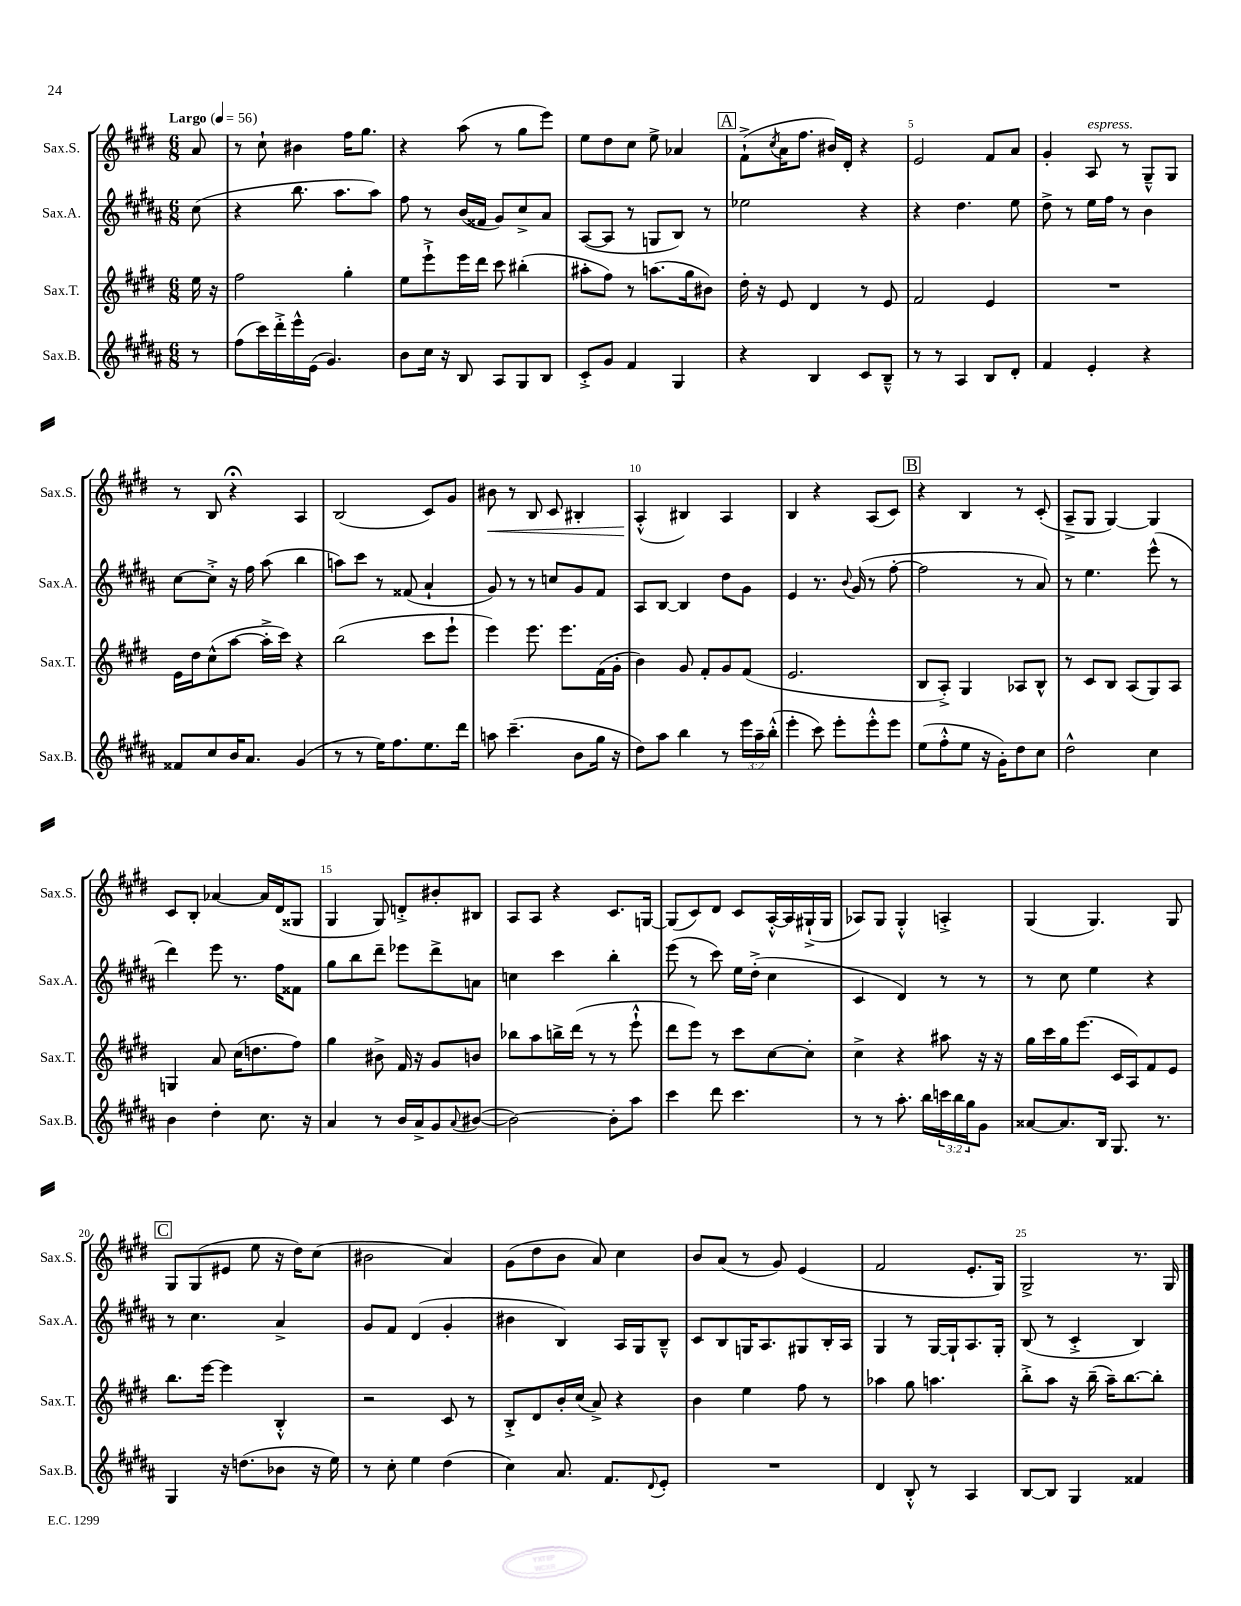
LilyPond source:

<<
\new StaffGroup <<
\new Staff = "s0" \with { instrumentName = "Sax.S." shortInstrumentName = "Sax.S." } {
    \clef treble \key e \major \numericTimeSignature \time 6/8 \partial 8 \tempo "Largo" 4 = 56
    a'8 |
    r8 cis''8-! bis'4 fis''16 gis''8. |
    r4 a''8( r8 gis''8 e'''8) |
    e''8 dis''8 cis''8 e''8-> aes'4 |
    \mark \markup { \box "A" } fis'8-!->( \acciaccatura { cis''8 } a'16 fis''8. bis'16) dis'16-. r4 |
    e'2 fis'8 a'8 |
    gis'4-. a8^\markup { \italic "espress." } r8 gis8---^ gis8 |
    r8 b8 r4\fermata a4 |
    b2( cis'8) gis'8 |
    bis'8\< r8 b8 cis'8 bis4-. |
    a4-.-^\!( bis4) a4 |
    b4 r4 a8( cis'8) |
    \mark \markup { \box "B" } r4 b4 r8 cis'8-.( |
    a8---> gis8 gis4~) gis4 |
    cis'8 b8-. aes'4~ aes'16 dis'16( gisis8 |
    gis4 gis8) d'8-.-> bis'8-. bis8 |
    a8 a8 r4 cis'8. g16~ |
    g8( cis'8) dis'8 cis'8 a16~-.-^ a16 gis16-!->( gis16 |
    aes8) gis8 gis4-.-^ a4-.-> |
    gis4( gis4.) gis8 |
    \mark \markup { \box "C" } gis8 gis8( eis'8 e''8 r16 dis''16) cis''8( |
    bis'2 a'4) |
    gis'8( dis''8 b'8 a'8) cis''4 |
    b'8 a'8( r8 gis'8) e'4( |
    fis'2 e'8.-. gis16) |
    gis2-> r8. gis16 \bar "|." |
}
\new Staff = "s1" \with { instrumentName = "Sax.A." shortInstrumentName = "Sax.A." } {
    \clef treble \key b \major \numericTimeSignature \time 6/8 \partial 8
    cis''8( |
    r4 b''8. ais''8. ais''8) |
    fis''8 r8 b'16( fisis'16 gis'8) cis''8-> ais'8 |
    ais8~( ais8 r8 g8 b8) r8 |
    \mark \markup { \box "A" } ees''2 r4 |
    r4 dis''4. e''8 |
    dis''8-> r8 e''16 fis''16 r8 b'4 |
    cis''8~ cis''8-.-> r16 fis''16 ais''8( b''4 |
    a''8) cis'''8 r8 fisis'8( ais'4-! |
    gis'8) r8 r8 c''8 gis'8 fis'8 |
    ais8 b8~ b4 dis''8 gis'8 |
    e'4 r8. \appoggiatura { b'8 } gis'16( r8 fis''8~-. |
    \mark \markup { \box "B" } fis''2 r8 ais'8) |
    r8 e''4. e'''8-^( r8 |
    dis'''4) e'''8 r8. fis''16 fisis'8 |
    gis''8 b''8 dis'''8-- ees'''8 dis'''8-> a'8 |
    c''4 cis'''4 b''4-. |
    e'''8( r8 cis'''8) e''16 dis''16-.->( cis''4 |
    cis'4 dis'4) r8 r8 |
    r8 cis''8 e''4 r4 |
    \mark \markup { \box "C" } r8 cis''4. ais'4-> |
    gis'8 fis'8 dis'4( gis'4-. |
    bis'4 b4) ais16 gis16 b8---^ |
    cis'8 b8 g16 ais8. gis8 b16-. ais16 |
    gis4 r8 gis16~ gis16-! ais8. gis16-. |
    b8( r8 cis'4-.-> b4) \bar "|." |
}
\new Staff = "s2" \with { instrumentName = "Sax.T." shortInstrumentName = "Sax.T." } {
    \clef treble \key e \major \numericTimeSignature \time 6/8 \partial 8
    e''16 r16 |
    fis''2 gis''4-. |
    e''8 e'''8-!-> e'''16 dis'''16 cis'''8 bis''4-.( |
    ais''8-. fis''8) r8 a''8.( gis''16 bis'8) |
    \mark \markup { \box "A" } dis''16-. r16 e'8 dis'4 r8 e'8 |
    fis'2 e'4 |
    R2. |
    e'16 dis''16 cis''8-^( a''8~ a''16-.-> cis'''16) r4 |
    b''2( cis'''8 e'''8-! |
    e'''4) e'''8. e'''8. fis'16( gis'16-. |
    b'4) gis'8 fis'8-. gis'8 fis'8( |
    e'2. |
    \mark \markup { \box "B" } b8 a8-.->) gis4 aes8 b8-^ |
    r8 cis'8 b8 a8( gis8) a8 |
    g4 a'8 cis''16( d''8. fis''8) |
    gis''4 bis'8-> fis'16 r16 gis'8 b'8 |
    bes''8 a''8 b''16-> dis'''16( r8 r8 e'''8-!-^ |
    dis'''8 e'''8) r8 cis'''8 cis''8~ cis''8-. |
    cis''4-> r4 ais''8 r16 r16 |
    gis''16 cis'''16 gis''16 e'''8.( cis'16 a16) fis'8 e'8 |
    \mark \markup { \box "C" } b''8. e'''16~ e'''4 b4-.-^ |
    r2 cis'8 r8 |
    b8-.-> dis'8 b'16-. cis''16( a'8->) r4 |
    b'4 e''4 fis''8 r8 |
    aes''4 gis''8 a''4. |
    b''8-.-> a''8 r16 b''16--( a''16--) b''8.~ b''8-. \bar "|." |
}
\new Staff = "s3" \with { instrumentName = "Sax.B." shortInstrumentName = "Sax.B." } {
    \clef treble \key b \major \numericTimeSignature \time 6/8 \override Staff.TupletNumber.text = #tuplet-number::calc-fraction-text \partial 8
    r8 |
    fis''8( cis'''16) dis'''16-.-> e'''16-^ e'16( gis'4.) |
    b'8 cis''16 r16 b8 ais8 gis8 b8 |
    cis'8-.-> gis'8 fis'4 gis4 |
    \mark \markup { \box "A" } r4 b4 cis'8 b8---^ |
    r8 r8 ais4 b8 dis'8-. |
    fis'4 e'4-. r4 |
    fisis'8 cis''8 b'16 ais'8. gis'4( |
    r8 r8 e''16) fis''8. e''8. dis'''16 |
    a''8 cis'''4.--( b'8 gis''16 r16 |
    dis''8) ais''8 b''4 r8 \tuplet 3/2 { e'''16 ais''16-- b''16-.-^( } |
    e'''4-. cis'''8) e'''8-. e'''8-.-^ e'''8 |
    \mark \markup { \box "B" } e''8( fis''8-.-^ e''8 r16 gis'16-.) dis''8 cis''8 |
    dis''2-^ cis''4 |
    b'4 dis''4-. cis''8. r16 |
    ais'4 r8 b'16 ais'16-> gis'8 \appoggiatura { ais'8 } bis'8~( |
    bis'2~) bis'8-. ais''8 |
    cis'''4 dis'''8 cis'''4. |
    r8 r8 ais''8.-. b''16 \tuplet 3/2 { c'''16 b''16 gis''16 } gis'8 |
    aisis'8~ aisis'8. b16 gis8. r8. |
    \mark \markup { \box "C" } gis4 r16 d''8.( bes'8 r16 e''16) |
    r8 cis''8-. e''4 dis''4( |
    cis''4) ais'8. fis'8. \appoggiatura { dis'8 } e'8-. |
    R2. |
    dis'4 b8-.-^ r8 ais4 |
    b8~ b8 gis4 fisis'4 \bar "|." |
}
>>
>>
\layout { \context { \Score \override BarNumber.break-visibility = ##(#f #t #t) barNumberVisibility = #(every-nth-bar-number-visible 5) } }
